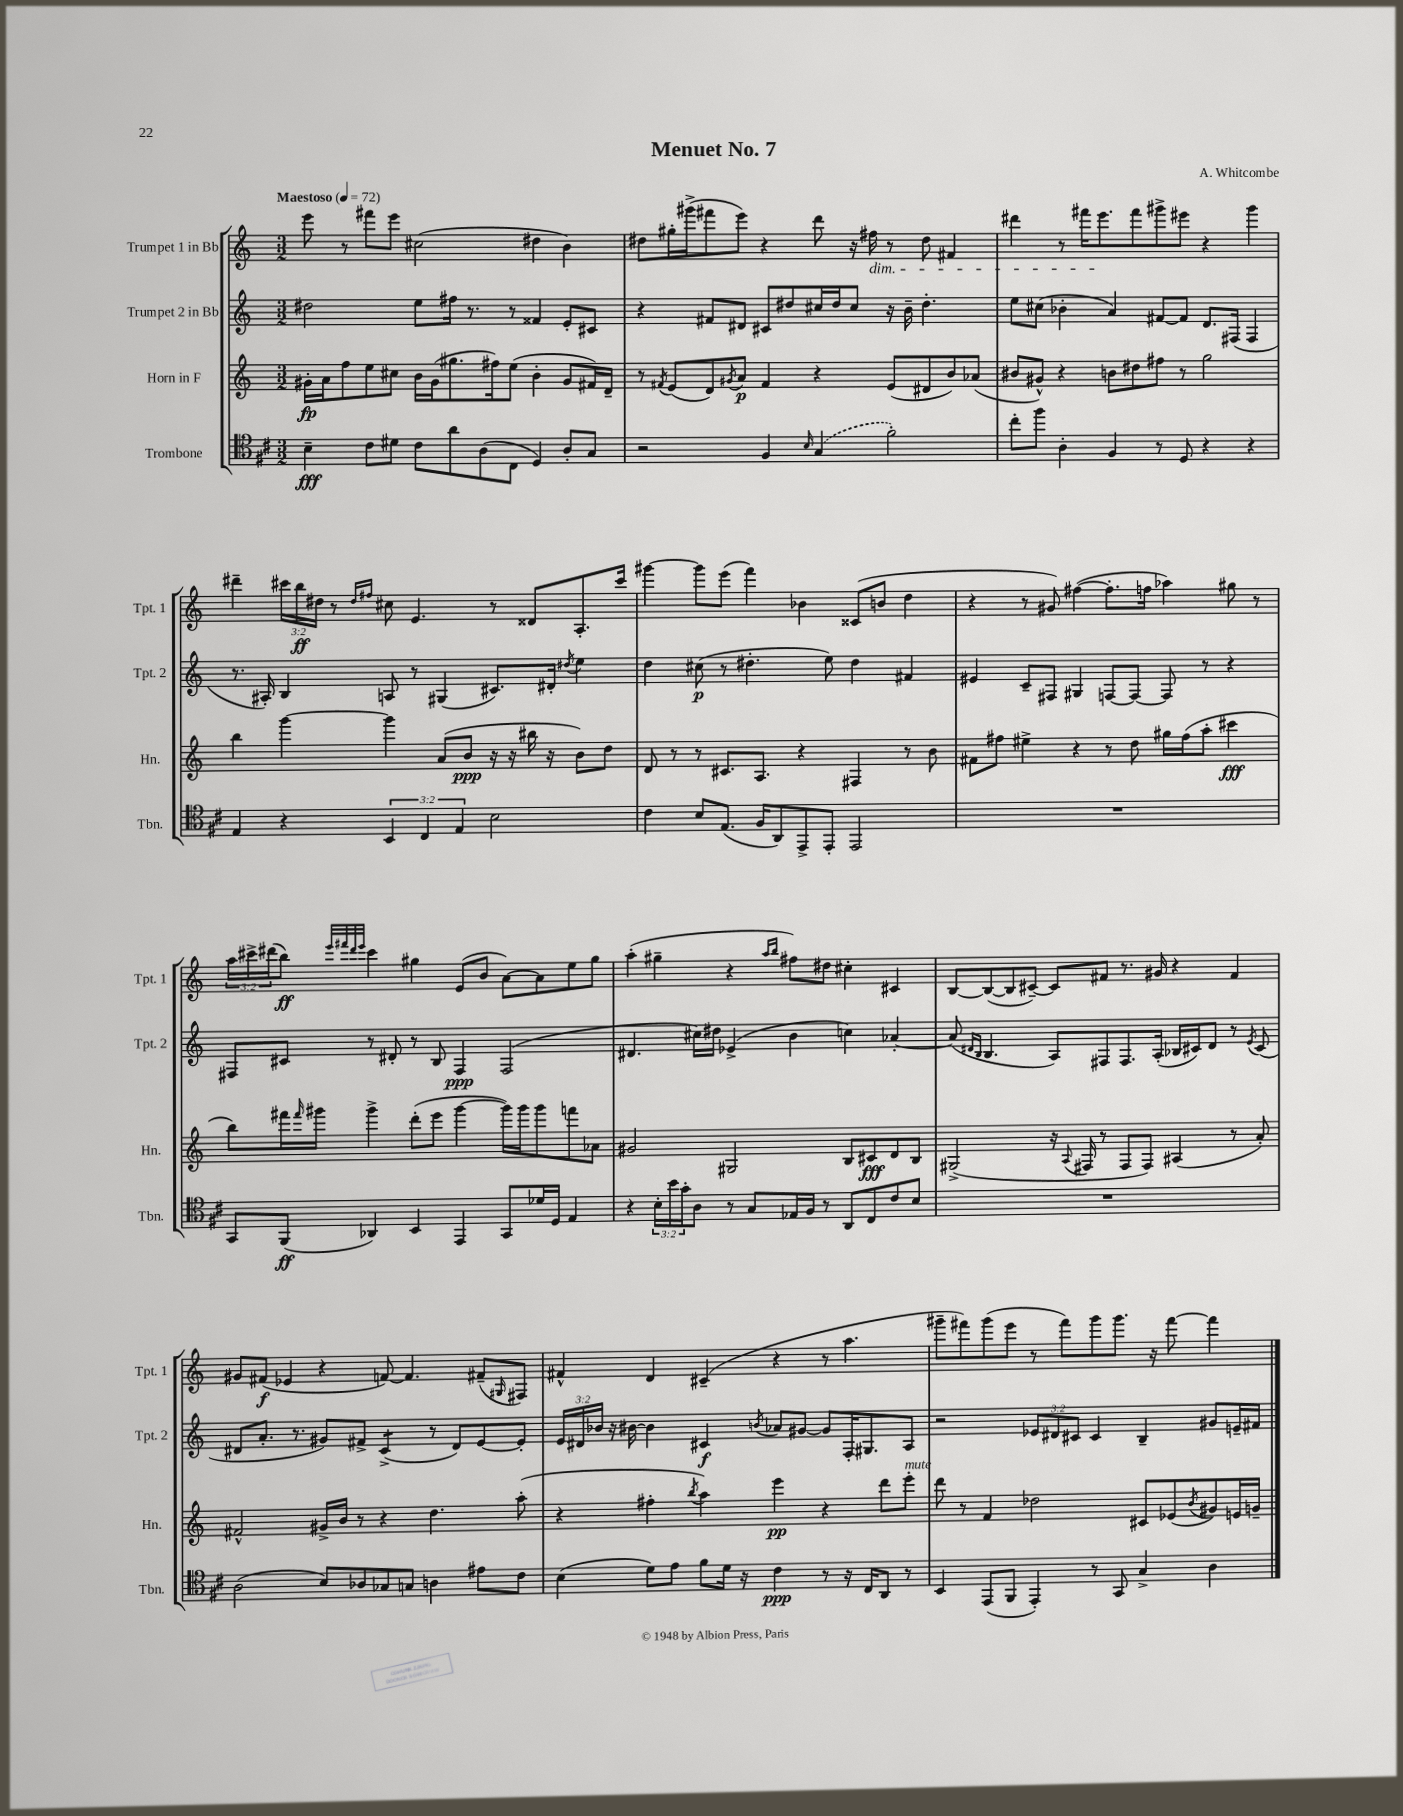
\header { title = "Menuet No. 7" composer = "A. Whitcombe" }
<<
\new StaffGroup <<
\new Staff = "s0" \with { instrumentName = "Trumpet 1 in Bb" shortInstrumentName = "Tpt. 1" } {
    \clef treble \key c \major \numericTimeSignature \time 3/2 \override Staff.TupletNumber.text = #tuplet-number::calc-fraction-text \tempo "Maestoso" 4 = 72
    e'''8 r8 fis'''8 e'''8 cis''2( dis''4 b'4) |
    dis''8 gis''16-. gis'''16->( fis'''8 e'''8) r4 d'''8 r16 fis''16\dim r8 dis''8 fis'4 |
    dis'''4 r8 fis'''16 e'''8.\! fis'''8 gis'''8-> eis'''8 r4 gis'''4 |
    dis'''4-- \tuplet 3/2 { cis'''16 b''16\ff dis''16 } r8 \grace { dis''16 fis''16 } cis''8 e'4. r8 disis'8 a8.-. cis'''16 |
    gis'''4~ gis'''8 e'''8( f'''4) bes'4 cisis'8( b'8 d''4 |
    r4 r8 gis'8) fis''4~( fis''8.-. f''16 aes''4) gis''8 r8 |
    \tuplet 3/2 { a''16 cis'''16-> dis'''16( } b''8\ff) \grace { e'''32 fis'''32 dis'''32 e'''32 } cis'''4 gis''4 e'8( b'8 a'8~) a'8 e''8 gis''8 |
    a''4-.( gis''4-- r4 \grace { a''16 b''16 } fis''8) dis''8 cis''4-. cis'4 |
    b8~ b8~( b8 cis'8~--) cis'8 fis'8 r8. gis'16 r4 fis'4 |
    gis'8 fis'8\f( ees'4 r4 f'8~) f'4. fis'8--( \grace { gis16 } fis8) |
    fis'4-^ d'4 cis'4--( r4 r8 a''4. |
    gis'''8-- fis'''8) gis'''8( e'''8 r8 fis'''8) gis'''8 gis'''8. r16 fis'''8~ fis'''4 \bar "|." |
}
\new Staff = "s1" \with { instrumentName = "Trumpet 2 in Bb" shortInstrumentName = "Tpt. 2" } {
    \clef treble \key c \major \numericTimeSignature \time 3/2 \override Staff.TupletNumber.text = #tuplet-number::calc-fraction-text
    dis''2 e''8 fis''16 r8. r8 fisis'4 e'8-. cis'8 |
    r4 fis'8 dis'8 cis'8 dis''8 cis''16 dis''16 cis''8 r16 b'16-- dis''4.-. |
    e''8 cis''8( bes'4-. a'4) fis'8~ fis'8 d'8. fis16( fis4 |
    r8. ais16-.) b4 a8 r8 gis4( cis'8.) dis'16-. \acciaccatura { dis''8 } e''4 |
    d''4 cis''8\p( r8 dis''4.-. e''8) dis''4 fis'4 |
    eis'4 c'8-- fis8 gis4 f8~ f8~ f8 r8 r4 |
    fis8 cis'8 r8 dis'8-. r8 b8 fis4\ppp fis2( |
    dis'4. cis''16) dis''16 ees'4->( b'4 c''4) aes'4~-. |
    aes'8( \grace { dis'16 b16 } b4. a8) fis8 fis8. a16-.( bes16 cis'16) dis'8 r8 \acciaccatura { e'8 } cis'8( |
    dis'8 a'8.-. r8. gis'8) fis'8-> c'4:8->( r8 dis'8) e'8~ e'8-. |
    \tuplet 3/2 { e'16 dis'16 bes'16 } r16 bis'16~ bis'4 cis'4\f \acciaccatura { b'8 } aes'8 gis'8~ gis'8 f16-. gis8. a8 |
    r2 \tuplet 3/2 { ees'8 dis'8 cis'8 } cis'4 b4-- gis'8 e'16-- fis'16 \bar "|." |
}
\new Staff = "s2" \with { instrumentName = "Horn in F" shortInstrumentName = "Hn." } {
    \clef treble \key c \major \numericTimeSignature \time 3/2
    gis'16-.\fp a'16 f''8 e''8 cis''8 b'16 gis'16( gis''8. fis''16) e''8( b'4-. gis'8 fis'16) d'16-- |
    r8 \acciaccatura { fis'8 } e'8( d'8) \acciaccatura { gis'8 } a'8\p fis'4 r4 e'8( dis'8 b'8) aes'8( |
    bis'8 gis'8-^) r4 b'8 dis''8 fis''8 r8 g''2 |
    b''4 g'''4~ g'''4 a'8( b'8\ppp r16 r16 bis''16 r16 b'8) d''8 |
    d'8 r8 r8 cis'8. a8. r4 fis4 r8 b'8 |
    fis'8 fis''8 eis''4-> r4 r8 d''8 gis''16 fis''16( a''8-. cis'''4\fff |
    b''8) fis'''16 \grace { fis'''16 } gis'''16 gis'''4-> d'''8-.( e'''8 gis'''4~ gis'''16) gis'''16 gis'''8 f'''8 aes'8 |
    gis'2 gis2 b8 cis'8\fff d'8 b8 |
    gis2->( r16 \appoggiatura { a8 } fis16 r8 fis8 fis8) ais4( r8 a'8-.) |
    fis'2-^ gis'16-> b'16 r8 r4 d''4. a''8-.( |
    r4 fis''4-. \acciaccatura { b''8 } a''4) e'''4\pp r4 d'''8 e'''8-.^\markup { \italic "mute" } |
    d'''8 r8 f'4 des''2 cis'8 ees'8( \acciaccatura { b'8 } gis'8) e'16 g'16-- \bar "|." |
}
\new Staff = "s3" \with { instrumentName = "Trombone" shortInstrumentName = "Tbn." } {
    \clef tenor \key d \major \numericTimeSignature \time 3/2 \override Staff.TupletNumber.text = #tuplet-number::calc-fraction-text
    b4--\fff cis'8 dis'8 cis'8 a'8 a8( cis8 d4) a8-. g8 |
    r2 fis4 \grace { b16 } \once \slurDashed g4( fis'2-.) |
    cis''8-. fis''8 a4-. fis4 r8 d8 r4 r4 |
    e4 r4 \tuplet 3/2 { b,4 cis4 e4 } b2 |
    cis'4 b8 e8.( fis16 a,8) e,8-> e,8-. e,2 |
    R1. |
    g,8 fis,8\ff( aes,4) b,4 e,4 g,8 des'16 d16 e4 |
    r4 \tuplet 3/2 { b16-. b'16 g'16-. } a8 r8 g8 ees16 fis16 r8 a,8 cis8 cis'8 b8 |
    R1. |
    a2( b8) aes8 ges8 g8 a4 eis'8 cis'8 |
    b4( d'8) e'8 fis'8 d'16 r16 cis'4\ppp r8 r16 cis16 a,8 r8 |
    b,4 e,8( fis,8 e,4-.) r8 g,8 g4-> a4 \bar "|." |
}
>>
>>
\layout { \context { \Score \remove "Bar_number_engraver" } }
